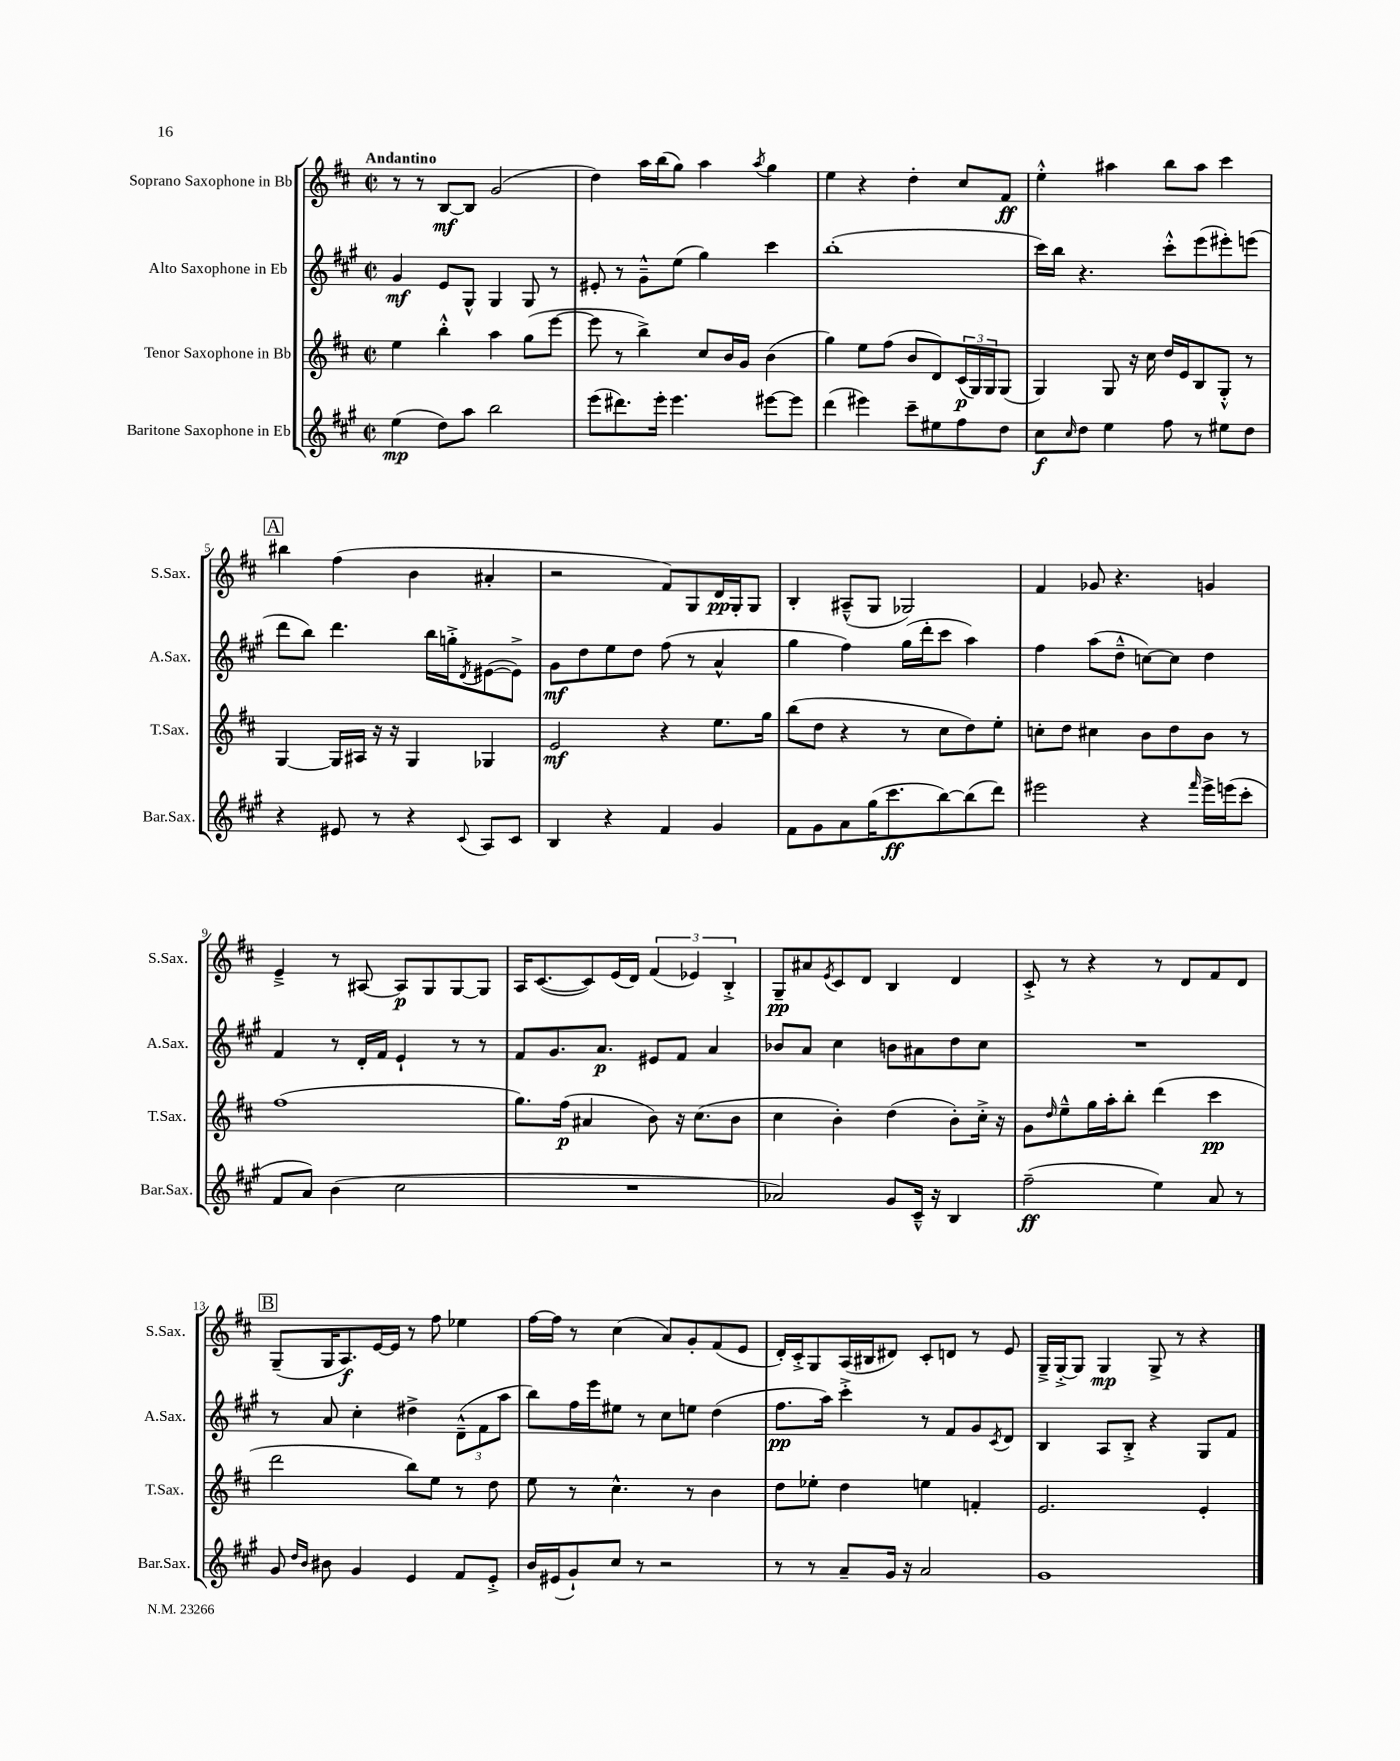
<<
\new StaffGroup <<
\new Staff = "s0" \with { instrumentName = "Soprano Saxophone in Bb" shortInstrumentName = "S.Sax." } {
    \clef treble \key d \major \defaultTimeSignature \time 2/2 \tempo "Andantino"
    r8 r8 b8~\mf b8 g'2( |
    d''4) a''16 b''16( g''8) a''4 \acciaccatura { a''8 } g''4 |
    e''4 r4 d''4-. cis''8 fis'8\ff |
    e''4-.-^ ais''4 b''8 ais''8 cis'''4 |
    \mark \markup { \box "A" } bis''4 fis''4( b'4 ais'4-. |
    r2 fis'8) g8 d'16\pp g16-. g8 |
    b4-. ais8---^( g8 ges2) |
    fis'4 ges'8 r4. g'4 |
    e'4---> r8 ais8~ ais8\p g8 g8~ g8 |
    a16 cis'8.~( cis'8) e'16( d'16) \tuplet 3/2 { fis'4( ees'4) b4-.-> } |
    g8--\pp ais'8 \acciaccatura { e'8 } cis'8 d'8 b4 d'4 |
    cis'8-.-> r8 r4 r8 d'8 fis'8 d'8 |
    \mark \markup { \box "B" } g8--( g16 a8.\f) e'16~ e'16 r8 fis''8 ees''4 |
    fis''16~ fis''16 r8 cis''4( a'8) g'8-. fis'8( e'8 |
    d'16-.) cis'16-.-> g8 a16( bis16 dis'8) cis'8-. d'8 r8 e'8 |
    g16---> g16~-.-> g8 g4\mp g8-> r8 r4 \bar "|." |
}
\new Staff = "s1" \with { instrumentName = "Alto Saxophone in Eb" shortInstrumentName = "A.Sax." } {
    \clef treble \key a \major \defaultTimeSignature \time 2/2
    gis'4\mf e'8 gis8-^ gis4 gis8 r8 |
    eis'8-. r8 gis'8---^ e''8( gis''4) cis'''4 |
    b''1-.( |
    cis'''16) b''16 r4. cis'''8-.-^ e'''8( eis'''8-.) e'''8( |
    \mark \markup { \box "A" } d'''8 b''8) d'''4. b''16 g''16-.-> \acciaccatura { d'8 } eis'8~( eis'8->) |
    gis'8\mf d''8 e''8 d''8 fis''8( r8 a'4-^ |
    gis''4 fis''4) gis''16( d'''16-. cis'''8 a''4) |
    fis''4 a''8( d''8---^ c''8~) c''8 d''4 |
    fis'4 r8 d'16-. fis'16 e'4-! r8 r8 |
    fis'8 gis'8. a'8.\p eis'8 fis'8 a'4 |
    bes'8 a'8 cis''4 b'8 ais'8 d''8 cis''8 |
    R1 |
    \mark \markup { \box "B" } r8 a'8 cis''4-. dis''4-> \tuplet 3/2 { d'8---^( fis'8 a''8 } |
    b''8) fis''16 e'''16 eis''8 r8 cis''8 e''8 d''4( |
    fis''8.\pp a''16) cis'''4-.-> r8 fis'8 gis'8 \acciaccatura { cis'8 } d'8 |
    b4 a8 b8-.-> r4 gis8 fis'8 \bar "|." |
}
\new Staff = "s2" \with { instrumentName = "Tenor Saxophone in Bb" shortInstrumentName = "T.Sax." } {
    \clef treble \key d \major \defaultTimeSignature \time 2/2
    e''4 b''4-.-^ a''4 g''8( e'''8~ |
    e'''8 r8 b''4->) cis''8 b'16 g'16 b'4( |
    g''4) e''8 fis''8( b'8 d'8) \tuplet 3/2 { cis'16\p( g16) g16 } g8( |
    g4) g8 r16 cis''16 d''16 e'16 b8 g8-.-^ r8 |
    \mark \markup { \box "A" } g4~ g16 ais16 r16 r16 g4 ges4 |
    e'2\mf r4 e''8. g''16 |
    b''8( d''8 r4 r8 cis''8 d''8) e''8-. |
    c''8-. d''8 cis''4 b'8 d''8 b'8 r8 |
    fis''1( |
    g''8.) fis''16\p( ais'4 b'8) r16 cis''8.( b'8 |
    cis''4 b'4-.) d''4( b'8-.) cis''16-.-> r16 |
    g'8 \grace { d''16 } e''8---^ g''16 a''16-. b''8-. d'''4( cis'''4\pp |
    \mark \markup { \box "B" } d'''2 b''8) e''8 r8 d''8 |
    e''8 r8 cis''4.-^ r8 b'4 |
    d''8 ees''8-. d''4 e''4 f'4-. |
    e'2. e'4-. \bar "|." |
}
\new Staff = "s3" \with { instrumentName = "Baritone Saxophone in Eb" shortInstrumentName = "Bar.Sax." } {
    \clef treble \key a \major \defaultTimeSignature \time 2/2
    e''4\mp( d''8) a''8 b''2 |
    e'''8( dis'''8.) e'''16-. e'''4. eis'''8~ eis'''8 |
    d'''4( eis'''4) cis'''8-- eis''8 fis''8 d''8 |
    cis''8\f \grace { cis''16 } d''8 e''4 fis''8 r8 eis''8 d''8 |
    \mark \markup { \box "A" } r4 eis'8 r8 r4 \appoggiatura { cis'8 } a8 cis'8 |
    b4 r4 fis'4 gis'4 |
    fis'8 gis'8 a'8 gis''16( cis'''8.\ff b''8~) b''8( d'''8) |
    eis'''2 r4 \grace { fis'''16 } eis'''16-> e'''16( cis'''8-. |
    fis'8 a'8) b'4( cis''2 |
    R1 |
    aes'2) gis'8 cis'16---^ r16 b4 |
    fis''2--\ff( e''4) a'8 r8 |
    \mark \markup { \box "B" } gis'8 \grace { d''16 b'16 } bis'8 gis'4 e'4 fis'8 e'8-.-> |
    b'16 eis'16( gis'8-!) cis''8 r8 r2 |
    r8 r8 a'8-- gis'16 r16 a'2 |
    gis'1 \bar "|." |
}
>>
>>
